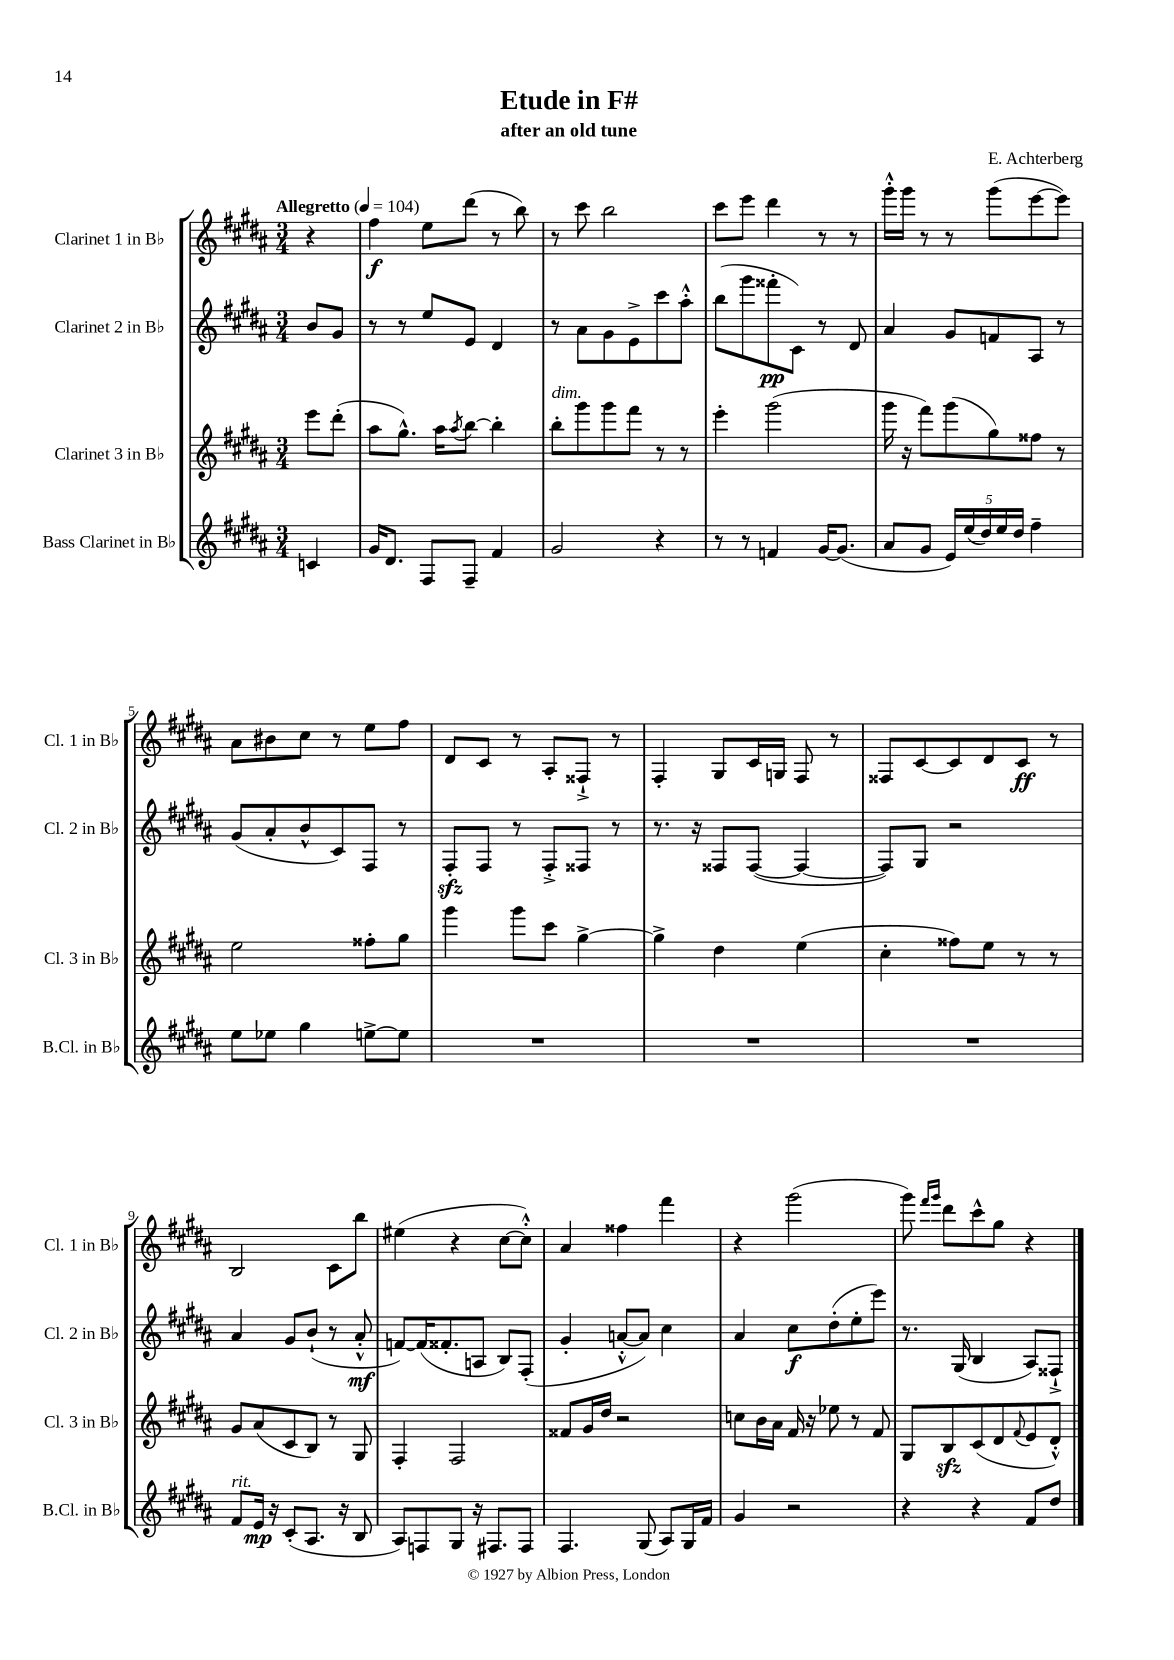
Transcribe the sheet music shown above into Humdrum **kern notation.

**kern	**dynam	**kern	**kern	**dynam	**kern	**dynam
*part4	*part4	*part3	*part2	*part2	*part1	*part1
*staff4	*staff4	*staff3	*staff2	*staff2	*staff1	*staff1
*I"Bass Clarinet in B♭	*	*I"Clarinet 3 in B♭	*I"Clarinet 2 in B♭	*	*I"Clarinet 1 in B♭	*
*I'B.Cl. in B♭	*	*I'Cl. 3 in B♭	*I'Cl. 2 in B♭	*	*I'Cl. 1 in B♭	*
*clefG2	*	*clefG2	*clefG2	*	*clefG2	*
*k[f#c#g#d#a#]	*	*k[f#c#g#d#a#]	*k[f#c#g#d#a#]	*	*k[f#c#g#d#a#]	*
*M3/4	*	*M3/4	*M3/4	*	*M3/4	*
*MM104	*	*MM104	*MM104	*	*MM104	*
=	=	=	=	=	=	=
!	!	!	!	!	!LO:TX:a:B:t=Allegretto	!
4cn/	.	8eee\L	8b/L	.	4r	.
.	.	(8ddd#'\J	8g#/J	.	.	.
=1	=1	=1	=1	=1	=1	=1
16g#/KL	.	8aa#\L	8r	.	4ff#\	f
8.d#/J	.	.	.	.	.	.
.	.	8.gg#^^\J)	8r	.	.	.
8F#/L	.	.	8ee/L	.	8ee\L	.
.	.	16aa#\KL	.	.	.	.
.	.	8qaa#/	.	.	.	.
8F#~/J	.	[8bb\J	8e/J	.	(8ddd#\J	.
4f#/	.	4bb'\]	4d#/	.	8r	.
.	.	.	.	.	8bb\)	.
=2	=2	=2	=2	=2	=2	=2
!	!	!LO:TX:a:i:t=dim.	!	!	!	!
2g#/	.	8bb'\L	8r	.	8r	.
.	.	8ggg#\	8a#\L	.	8ccc#\	.
.	.	8ggg#\	8g#\	.	2bb\	.
.	.	8fff#\J	8e^\	.	.	.
4r	.	8r	8ccc#\	.	.	.
.	.	8r	8aa#'^^\J	.	.	.
=3	=3	=3	=3	=3	=3	=3
8r	.	4eee'\	(8bb\L	.	8ccc#\L	.
8r	.	.	8ggg#\	.	8eee\J	.
4fn/	.	(2ggg#\	8fff##X'\	pp	4ddd#\	.
.	.	.	8c#\J)	.	.	.
[16g#/KL	.	.	8r	.	8r	.
(8.g#/J]	.	.	.	.	.	.
.	.	.	8d#/	.	8r	.
=4	=4	=4	=4	=4	=4	=4
8a#/L	.	16ggg#\	4a#/	.	16ggg#'^^\LL	.
.	.	16r	.	.	16ggg#\JJ	.
8g#/J	.	8fff#\L)	.	.	8r	.
20e/LL)	.	(8ggg#\	8g#/L	.	8r	.
(20ee/	.	.	.	.	.	.
20dd#/)	.	.	.	.	.	.
.	.	8gg#\)	8fn/	.	(8ggg#\L	.
20ee/	.	.	.	.	.	.
20dd#/JJ	.	.	.	.	.	.
4ff#~\	.	8ff##X\J	8A#/J	.	[8eee\	.
.	.	8r	8r	.	8eee\J])	.
!!LO:LB:g=z
=5	=5	=5	=5	=5	=5	=5
8ee\L	.	2ee\	(8g#/L	.	8a#\L	.
8ee-X\J	.	.	8a#'/	.	8b#X\	.
4gg#\	.	.	8b^^/	.	8cc#\J	.
.	.	.	8c#/)	.	8r	.
[8een^\L	.	8ff##X'\L	8F#/J	.	8ee\L	.
8ee\J]	.	8gg#\J	8r	.	8ff#\J	.
=6	=6	=6	=6	=6	=6	=6
2.r	.	4ggg#\	8F#zz'/L	.	8d#/L	.
.	.	.	8F#/J	.	8c#/J	.
.	.	8ggg#\L	8r	.	8r	.
.	.	8ccc#\J	8F#'^/L	.	8A#'/L	.
.	.	[4gg#^\	8F##X/J	.	8F##X`^/J	.
.	.	.	8r	.	8r	.
=7	=7	=7	=7	=7	=7	=7
2.r	.	4gg#^\]	8.r	.	4F#'/	.
.	.	.	16r	.	.	.
.	.	4dd#\	8F##X/L	.	8G#/L	.
.	.	.	([8F##/J	.	16c#/L	.
.	.	.	.	.	16Gn/JJ	.
.	.	(4ee\	4F##/_	.	8F#/	.
.	.	.	.	.	8r	.
=8	=8	=8	=8	=8	=8	=8
2.r	.	4cc#'\	8F##/L])	.	8F##X/L	.
.	.	.	8G#/J	.	[8c#/	.
.	.	8ff##X\L)	2r	.	8c#/]	.
.	.	8ee\J	.	.	8d#/	.
.	.	8r	.	.	8c#/J	ff
.	.	8r	.	.	8r	.
!!LO:LB:g=z
=9	=9	=9	=9	=9	=9	=9
!LO:TX:a:i:t=rit.	!	!	!	!	!	!
8f#/L	.	8g#/L	4a#/	.	2B/	.
16e/Jk	mp	(8a#/	.	.	.	.
16r	.	.	.	.	.	.
(8c#'/L	.	8c#/	8g#/L	.	.	.
8.A#/J	.	8B/J)	(8b`/J	.	.	.
.	.	8r	8r	.	8c#\L	.
16r	.	.	.	.	.	.
8B/	.	8G#/	8a#'^^/	mf	8bb\J	.
=10	=10	=10	=10	=10	=10	=10
8A#/L)	.	4F#'/	[8fn/L)	.	(4ee#X\	.
8Fn/	.	.	(16f/K]	.	.	.
.	.	.	8.f##X'/	.	.	.
8G#/J	.	2F#/	.	.	4r	.
16r	.	.	8An/J	.	.	.
8.F#X/L	.	.	.	.	.	.
.	.	.	8B/L)	.	[8cc#\L	.
8F#/J	.	.	(8F#'/J	.	8cc#'^^\J])	.
=11	=11	=11	=11	=11	=11	=11
4.F#/	.	8f##X/L	4g#'/	.	4a#/	.
.	.	16g#/L	.	.	.	.
.	.	16dd#/JJ	.	.	.	.
.	.	2r	[8an'^^/L	.	4ff##X\	.
(8G#/	.	.	8a/J])	.	.	.
8A#/L)	.	.	4cc#\	.	4fff#\	.
16G#/L	.	.	.	.	.	.
16f#/JJ	.	.	.	.	.	.
=12	=12	=12	=12	=12	=12	=12
4g#/	.	8ccn\L	4a#/	.	4r	.
.	.	16b\L	.	.	.	.
.	.	16a#\JJ	.	.	.	.
2r	.	16f#/	8cc#\L	f	(2ggg#\	.
.	.	16r	.	.	.	.
.	.	8ee-X\	(8dd#'\	.	.	.
.	.	8r	8ee'\	.	.	.
.	.	8f#/	8eee\J)	.	.	.
=13	=13	=13	=13	=13	=13	=13
4r	.	8G#/L	8.r	.	8ggg#\)	.
.	.	.	.	.	16qqfff#/LL	.
.	.	.	.	.	16qqggg#/JJ	.
.	.	8Bzz/	.	.	8ddd#\L	.
.	.	.	(16G#/	.	.	.
4r	.	(8c#/	4B/	.	8ccc#^^\	.
.	.	8d#/	.	.	8gg#\J	.
.	.	8qqf#/	.	.	.	.
8f#/L	.	8e/	8A#/L)	.	4r	.
8dd#/J	.	8d#'^^/J)	8F##X`^/J	.	.	.
==	==	==	==	==	==	==
*-	*-	*-	*-	*-	*-	*-
